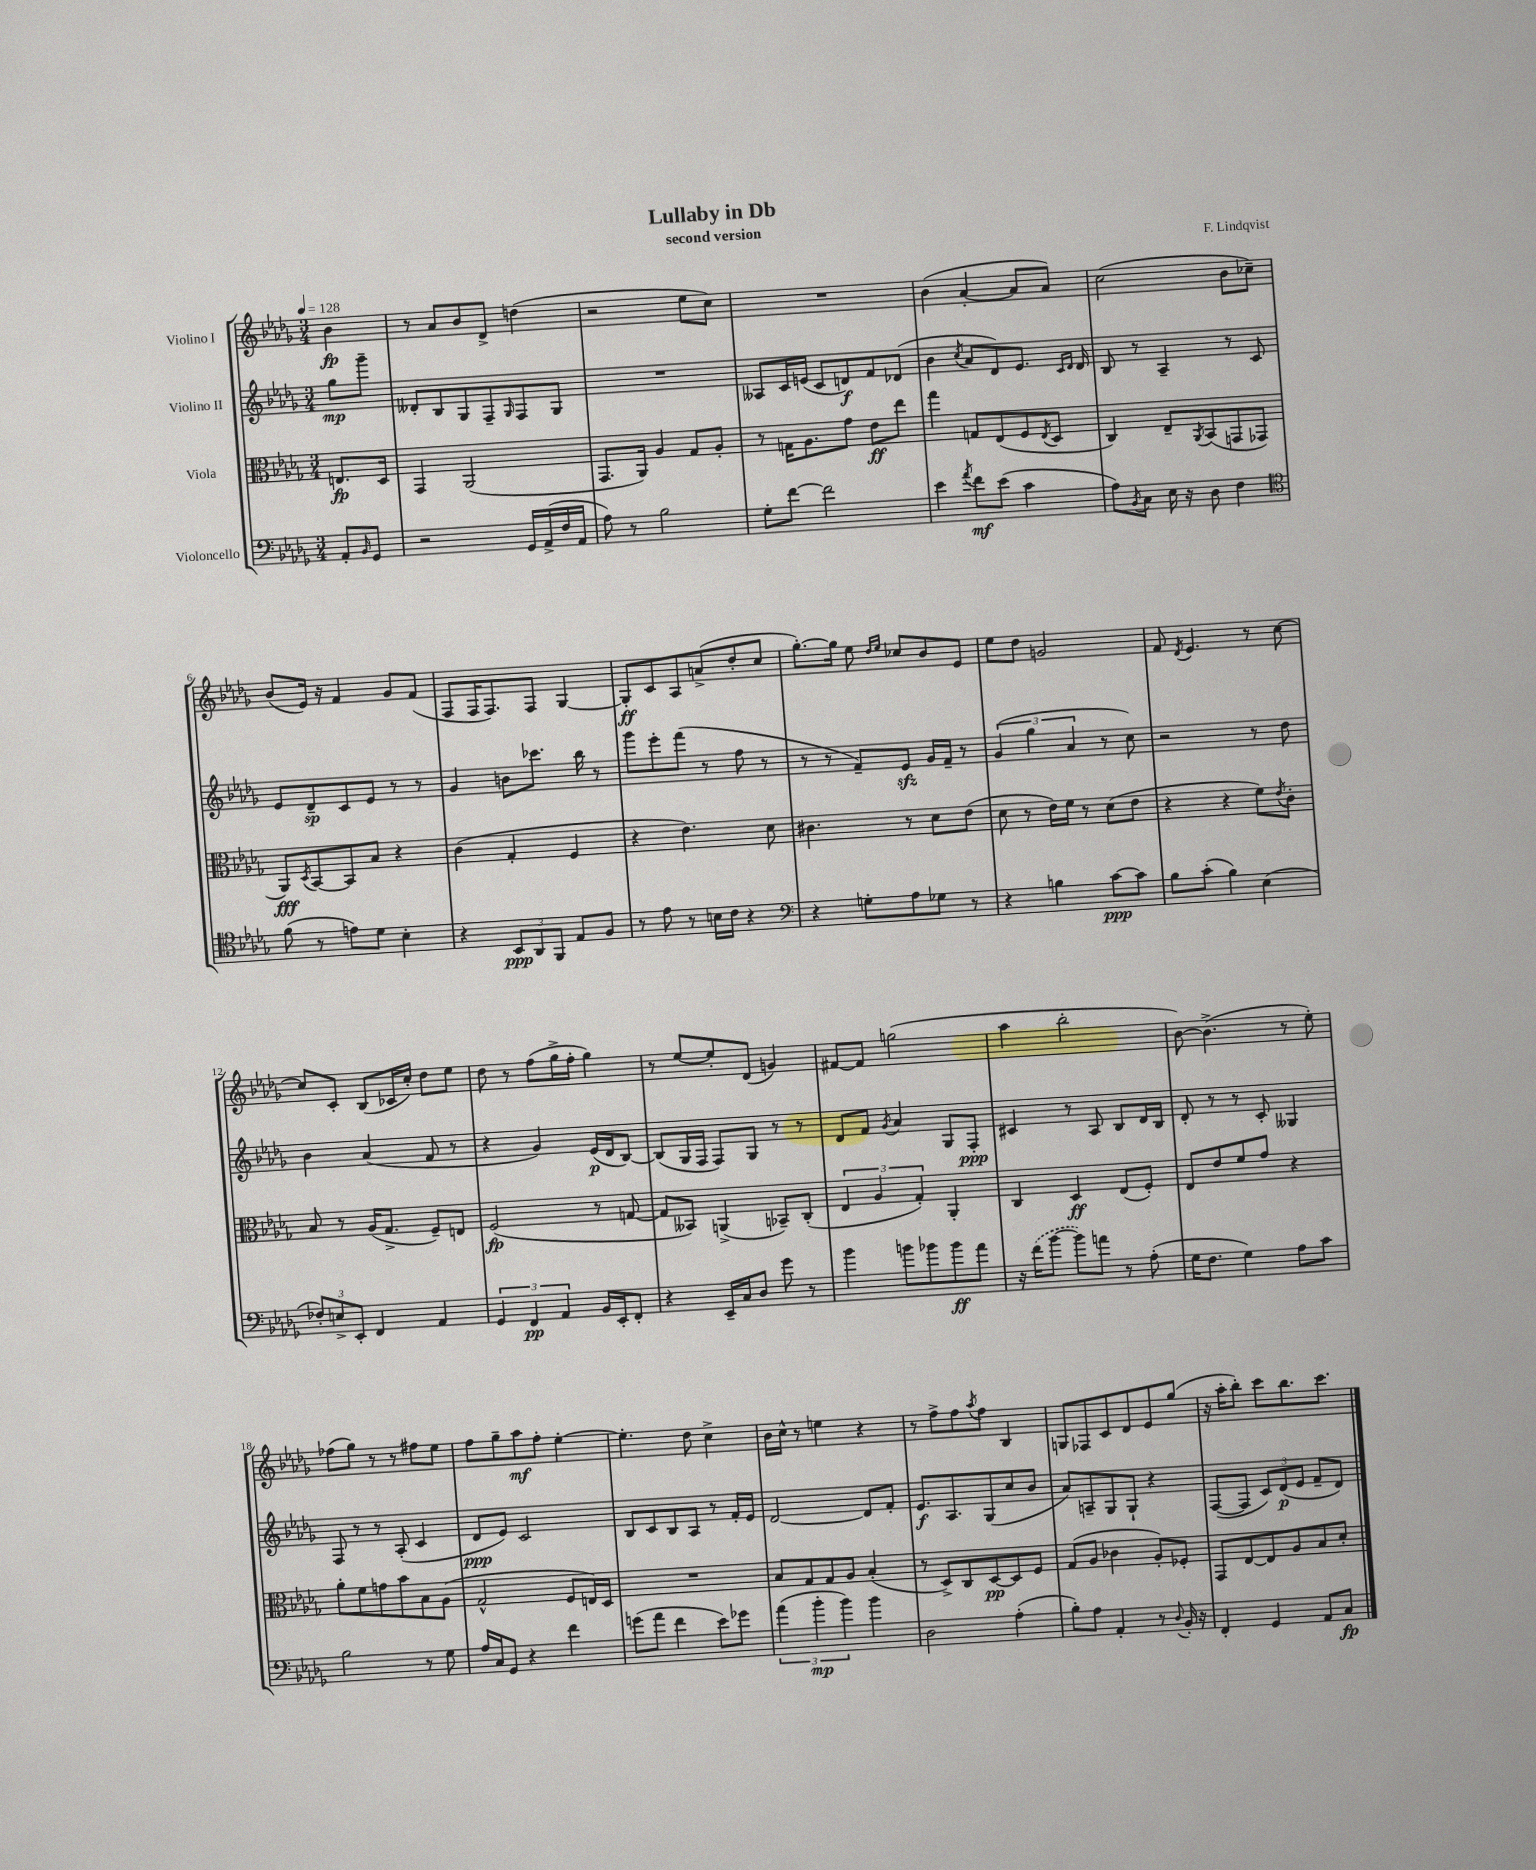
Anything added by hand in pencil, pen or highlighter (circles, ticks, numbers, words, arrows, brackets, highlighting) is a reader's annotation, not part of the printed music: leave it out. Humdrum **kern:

**kern	**dynam	**kern	**dynam	**kern	**dynam	**kern	**dynam
*part4	*part4	*part3	*part3	*part2	*part2	*part1	*part1
*staff4	*staff4	*staff3	*staff3	*staff2	*staff2	*staff1	*staff1
*I"Violoncello	*	*I"Viola	*	*I"Violino II	*	*I"Violino I	*
*clefF4	*	*clefC3	*	*clefG2	*	*clefG2	*
*k[b-e-a-d-g-]	*	*k[b-e-a-d-g-]	*	*k[b-e-a-d-g-]	*	*k[b-e-a-d-g-]	*
*M3/4	*	*M3/4	*	*M3/4	*	*M3/4	*
*MM128	*	*MM128	*	*MM128	*	*MM128	*
=	=	=	=	=	=	=	=
8AA-'/L	.	8.En/L	fp	8gg-\L	mp	4b-\	fp
16qqBB-/	.	.	.	.	.	.	.
8GG-/J	.	.	.	8ggg-~\J	.	.	.
.	.	16D-/Jk	.	.	.	.	.
=1	=1	=1	=1	=1	=1	=1	=1
2r	.	4GG-/	.	8d--X'/L	.	8r	.
.	.	.	.	8B-/	.	8a-/L	.
.	.	(2AA-/	.	8G-/	.	8b-/	.
.	.	.	.	8F~/	.	8d-^/J	.
.	.	.	.	16qqG-/	.	.	.
16GG-/LL	.	.	.	8F/	.	(4ddn\	.
(16AA-^/	.	.	.	.	.	.	.
16F/	.	.	.	8G-/J	.	.	.
16AA-/JJ	.	.	.	.	.	.	.
=2	=2	=2	=2	=2	=2	=2	=2
8A-\)	.	8.GG-/L	.	2.r	.	2r	.
8r	.	.	.	.	.	.	.
.	.	16AA-/Jk)	.	.	.	.	.
2B-\	.	4A-/	.	.	.	.	.
.	.	8G-/L	.	.	.	8ee-\L	.
.	.	8A-'/J	.	.	.	8cc\J)	.
=3	=3	=3	=3	=3	=3	=3	=3
8G-'\L	.	8r	.	8A--X/L	.	2.r	.
[8f\J	.	16Gn\KL	.	16c/L	.	.	.
.	.	8.A-\	.	(16en/JJ	.	.	.
2f\]	.	.	.	8c/L	.	.	.
.	.	8g-\J	.	8dn/)	f	.	.
.	.	8e-\L	ff	8f/	.	.	.
.	.	8ee-\J	.	(8d-X/J	.	.	.
=4	=4	=4	=4	=4	=4	=4	=4
4e-\	.	4gg-\	.	4b-\	.	(4b-\	.
8qa-/	.	.	.	8qcc/	.	.	.
8f\L	mf	8Gn/L	.	8a-/L	.	[4a-'/	.
(8e-\J	.	(8E-/	.	8d-/)	.	.	.
4c\	.	8F/	.	8.e-/J	.	8a-/L]	.
.	.	8qE-/	.	.	.	.	.
.	.	8D-/J	.	.	.	8a-/J)	.
.	.	.	.	16qqc/LL	.	.	.
.	.	.	.	16qqd-/JJ	.	.	.
.	.	.	.	16d-/	.	.	.
=5	=5	=5	=5	=5	=5	=5	=5
8A-\L)	.	4C/)	.	8B-/	.	(2cc\	.
8qBB-/	.	.	.	.	.	.	.
8C\J	.	.	.	8r	.	.	.
16E-\	.	8E-~/L	.	4A-~/	.	.	.
16r	.	.	.	.	.	.	.
.	.	8qAA-/	.	.	.	.	.
8D-\	.	(8BB-/	.	.	.	.	.
4F\	.	8GGn/	.	8r	.	8b-\L	.
.	.	8GG-X/J	.	8c/	.	8cc-X~\J)	.
!!LO:LB:g=z
=6	=6	=6	=6	=6	=6	=6	=6
*clefC4	*	*	*	*	*	*	*
(8f\	.	8AA-/L)	fff	8e-/L	.	(8b-/L	.
.	.	8qD-/	.	.	.	.	.
8r	.	[8BB-/	.	8d-~/	sp	16e-/Jk)	.
.	.	.	.	.	.	16r	.
8en\L)	.	8BB-/]	.	8c/	.	4f/	.
8d-\J	.	8B-/J	.	8e-/J	.	.	.
4B-'\	.	4r	.	8r	.	8g-/L	.
.	.	.	.	8r	.	(8f/J	.
=7	=7	=7	=7	=7	=7	=7	=7
4r	.	(4c\	.	4g-/	.	8F/L	.
.	.	.	.	.	.	16F/K	.
.	.	.	.	.	.	8.F/)	.
12BB-/L	ppp	4G-'/	.	8bn\L	.	.	.
12AA-/	.	.	.	.	.	.	.
.	.	.	.	8.ccc-X\J	.	8F/J	.
12FF/J	.	.	.	.	.	.	.
8E-/L	.	4F/	.	.	.	[4G-/	.
.	.	.	.	16bb-\	.	.	.
8F/J	.	.	.	8r	.	.	.
=8	=8	=8	=8	=8	=8	=8	=8
8r	.	4r	.	8ggg-\L	.	8G-'/L]	ff
8e-\	.	.	.	8eee-'\	.	8c/	.
8r	.	4.e-\)	.	(8fff\J	.	8A-/	.
16Bn\LL	.	.	.	8r	.	(8an^/	.
16c\JJ	.	.	.	.	.	.	.
4r	.	.	.	8ff\	.	8dd-'/	.
.	.	8d-\	.	8r	.	8cc/J	.
=9	=9	=9	=9	=9	=9	=9	=9
*clefF4	*	*	*	*	*	*	*
4r	.	4.c#X\	.	8r	.	[8.gg-'\L)	.
.	.	.	.	8r	.	.	.
.	.	.	.	.	.	16gg-\Jk]	.
8Gn'\L	.	.	.	8f~/L)	.	8ee-\	.
.	.	.	.	.	.	16qqdd-/LL	.
.	.	.	.	.	.	16qqee-/JJ	.
8A-\	.	8r	.	8e-zz/J	.	8cc-X/L	.
8G-X\J	.	8d-\L	.	16g-/LL	.	8b-/	.
.	.	.	.	16f~/JJ	.	.	.
8r	.	(8e-\J	.	8r	.	8e-/J	.
=10	=10	=10	=10	=10	=10	=10	=10
4r	.	8d-\	.	(6g-/	.	8ee-\L	.
.	.	8r	.	.	.	8dd-\J	.
.	.	.	.	6gg-\	.	.	.
4Bn\	.	16e-\LL)	.	.	.	2gn/	.
.	.	16f\JJ	.	.	.	.	.
.	.	.	.	6a-/	.	.	.
.	.	8r	.	.	.	.	.
[8c\L	ppp	(8d-\L	.	8r	.	.	.
8c\J]	.	8e-\J	.	8cc\)	.	.	.
=11	=11	=11	=11	=11	=11	=11	=11
8B-\L	.	4r	.	2r	.	8f/	.
.	.	.	.	.	.	8qd-/	.
(8c'\J	.	.	.	.	.	4.e-/	.
4B-\)	.	4r	.	.	.	.	.
(4E-\	.	8f\L)	.	8r	.	8r	.
.	.	8qe-/	.	.	.	.	.
.	.	8c'\J	.	8dd-\	.	[8cc\	.
!!LO:LB:g=z
=12	=12	=12	=12	=12	=12	=12	=12
12F-X'/L)	.	8B-/	.	4b-\	.	8cc/L]	.
12En^/	.	.	.	.	.	.	.
.	.	8r	.	.	.	8c'/J	.
12EE-'/J	.	.	.	.	.	.	.
4FF/	.	(16A-/KL	.	(4a-/	.	(8B-/L	.
.	.	8.G-^/J	.	.	.	.	.
.	.	.	.	.	.	16c-X/L	.
.	.	.	.	.	.	16cc'/JJ)	.
4AA-/	.	8F~/L)	.	8f/	.	8dd-\L	.
.	.	8En/J	.	8r	.	8ee-\J	.
=13	=13	=13	=13	=13	=13	=13	=13
6GG-/	.	(2F/	fp	4r	.	8dd-\	.
.	.	.	.	.	.	8r	.
6FF/	pp	.	.	.	.	.	.
.	.	.	.	4g-/)	.	(8ff\L	.
6AA-/	.	.	.	.	.	.	.
.	.	.	.	.	.	16gg-^\L	.
.	.	.	.	.	.	16ff'\JJ	.
16BB-/LL	.	8r	.	(16e-/LL	p	4gg-\)	.
16EE-'/J	.	.	.	16d-/J	.	.	.
8FF'/J	.	[8Gn/	.	[8B-/J)	.	.	.
=14	=14	=14	=14	=14	=14	=14	=14
4r	.	8G/L]	.	(8B-/L]	.	8r	.
.	.	8BB--X/J)	.	16G-/L	.	[8ee-/L	.
.	.	.	.	16F/JJ	.	.	.
16EE-~/LL	.	(4AAn^/	.	8F/L)	.	8ee-'/]	.
16C/J	.	.	.	.	.	.	.
8D-/J	.	.	.	8G-/J	.	(8d-/J	.
8g-\	.	8BB-X~/L)	.	8r	.	4gn/)	.
8r	.	(8C'/J	.	8r	.	.	.
=15	=15	=15	=15	=15	=15	=15	=15
4b-\	.	6E-/	.	8d-/L	.	[8f#X/L	.
.	.	.	.	8f/J	.	8f#/J]	.
.	.	6A-/	.	.	.	.	.
.	.	.	.	8qg-/	.	.	.
8bn\L	.	.	.	4a-/	.	(2ggn\	.
.	.	6G-'/)	.	.	.	.	.
8b-X\	.	.	.	.	.	.	.
8b-\	ff	4AA-'/	.	8G-/L	.	.	.
8a-\J	.	.	.	8F'/J	ppp	.	.
=16	=16	=16	=16	=16	=16	=16	=16
16r	.	4C/	.	4c#X/	.	4aa-\	.
(16f\KL	.	.	.	.	.	.	.
[8b-\J	.	.	.	.	.	.	.
8b-\L])	.	4D-/	ff	8r	.	2bb-'\	.
8an\J	.	.	.	8A-/	.	.	.
8r	.	(8E-/L	.	8B-/L	.	.	.
(8A-'\	.	8F'/J)	.	16d-/L	.	.	.
.	.	.	.	16B-/JJ	.	.	.
=17	=17	=17	=17	=17	=17	=17	=17
16G-\KL	.	8E-/L	.	8d-'/	.	[8b-\)	.
8.F\J	.	.	.	.	.	.	.
.	.	8e-/	.	8r	.	(4.b-^\]	.
4G-\)	.	8f/	.	8r	.	.	.
.	.	8g-/J	.	8c'/	.	.	.
8A-\L	.	4r	.	4G--X/	.	8r	.
8c\J	.	.	.	.	.	8ee-'\)	.
!!LO:LB:g=z
=18	=18	=18	=18	=18	=18	=18	=18
2B-\	.	8a-'\L	.	8F/	.	(8ff-X\L	.
.	.	8f\	.	8r	.	8gg-\J)	.
.	.	8gn\	.	8r	.	8r	.
.	.	8b-\	.	(8A-'/	.	8r	.
8r	.	8B-\	.	4c/	.	8ff#X\L	.
8G-\	.	(8A-\J	.	.	.	8ee-\J	.
=19	=19	=19	=19	=19	=19	=19	=19
16A-/LL	.	2G-^^/	.	8d-/L	ppp	8ff\L	.
16C/J	.	.	.	.	.	.	.
8GG-/J	.	.	.	8e-/J)	.	8gg-~\	.
4r	.	.	.	2c/	.	8aa-\	mf
.	.	.	.	.	.	8ff'\J	.
4f\	.	8F/L	.	.	.	[4ee-'\	.
.	.	16En/L)	.	.	.	.	.
.	.	16D-/JJ	.	.	.	.	.
=20	=20	=20	=20	=20	=20	=20	=20
(8gn\L	.	2.r	.	8B-/L	.	4.ee-'\]	.
8a-\J	.	.	.	8c/	.	.	.
4f\	.	.	.	8B-/	.	.	.
.	.	.	.	8A-/J	.	8dd-\	.
8e-\L)	.	.	.	8r	.	4cc^\	.
8g-X\J	.	.	.	16f'/LL	.	.	.
.	.	.	.	16e-/JJ	.	.	.
=21	=21	=21	=21	=21	=21	=21	=21
(6a-\	.	8B-/L	.	[2d-/	.	16b-\LL	.
.	.	.	.	.	.	16cc^^\JJ	.
.	.	8G-/	.	.	.	8r	.
6b-'\	mp	.	.	.	.	.	.
.	.	8G-/	.	.	.	4een\	.
6b-\)	.	.	.	.	.	.	.
.	.	8A-/J	.	.	.	.	.
4b-\	.	(4B-'/	.	8d-/L]	.	4r	.
.	.	.	.	8f'/J	.	.	.
=22	=22	=22	=22	=22	=22	=22	=22
2D-\	.	8r	.	8.e-/L	f	8r	.
.	.	8D-^/L)	.	.	.	8ff^\L	.
.	.	.	.	8.A-/	.	.	.
.	.	8C/	.	.	.	8ff\	.
.	.	.	.	.	.	8qaa-/	.
.	.	[8D-/	pp	(8G-/	.	8ff\J	.
(4A-'\	.	8D-/]	.	8cc/	.	4B-/	.
.	.	8F/J	.	8b-/J	.	.	.
=23	=23	=23	=23	=23	=23	=23	=23
8B-'\L)	.	(8G-/L	.	8a-/L)	.	8Gn/L	.
8A-\J	.	8A-/J	.	8An~/	.	8F-X/	.
4AA-'/	.	4c-X\	.	8G-/	.	8c/	.
.	.	.	.	8G-`/J	.	8d-/	.
8r	.	8A-'/L)	.	4r	.	8e-/	.
8qqD-/	.	.	.	.	.	.	.
16BB-'/	.	8F-X'/J	.	.	.	(8gg-/J	.
16r	.	.	.	.	.	.	.
=24	=24	=24	=24	=24	=24	=24	=24
4FF'/	.	8GG-/L	.	([8F/L	.	16r	.
.	.	.	.	.	.	16aa-'\KL	.
.	.	[8E-/	.	8F/J]	.	8bb-'\J)	.
4GG-/	.	8E-/]	.	12c/L)	.	8ccc\L	.
.	.	.	.	(12d-/	p	.	.
.	.	8A-/	.	.	.	8.bb-\	.
.	.	.	.	12e-/J	.	.	.
8AA-/L	.	8B-/	.	8f~/L	.	.	.
.	.	.	.	.	.	8.ccc\J	.
8C/J	fp	8d-'/J	.	8d-/J)	.	.	.
==	==	==	==	==	==	==	==
*-	*-	*-	*-	*-	*-	*-	*-
